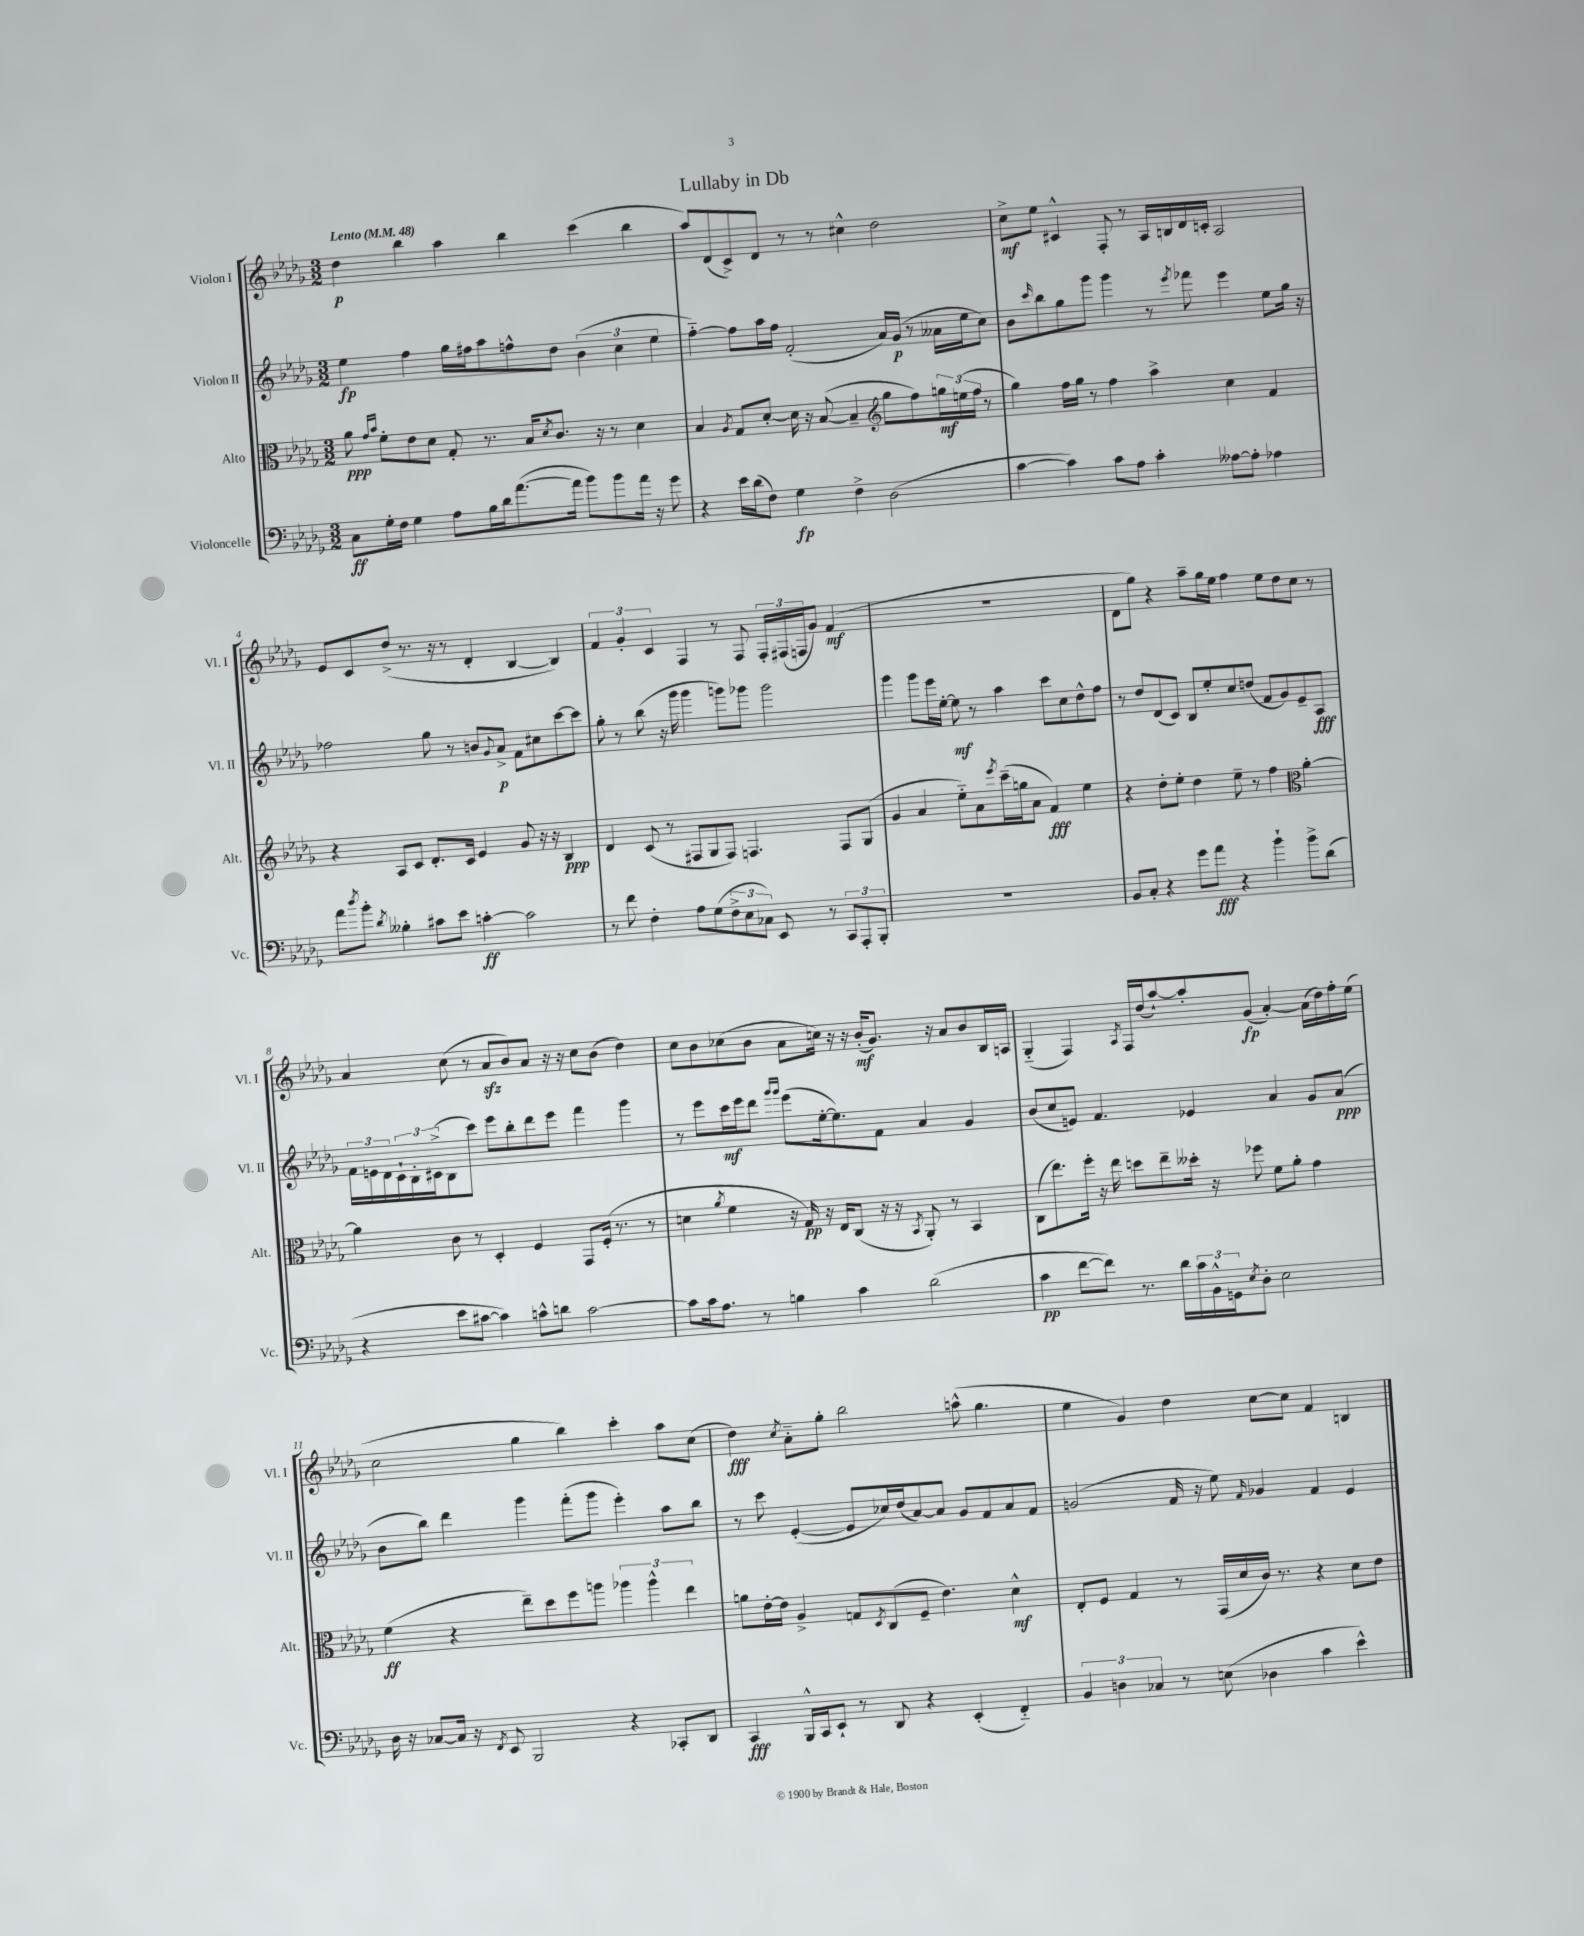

**kern	**kern	**kern	**kern
*staff4	*staff3	*staff2	*staff1
*clefF4	*clefC3	*clefG2	*clefG2
*k[b-e-a-d-g-]	*k[b-e-a-d-g-]	*k[b-e-a-d-g-]	*k[b-e-a-d-g-]
*M3/2	*M3/2	*M3/2	*M3/2
*MM48	*MM48	*MM48	*MM48
8C	8a-	4ee-	4dd-
.	16qqg-	.	.
.	16qqb-	.	.
16G-'	8f'	.	.
16F	.	.	.
4G-	8e-	4ff	4bb-
.	8d-	.	.
8A-	8G-'	16gg-	4aa-
.	.	16ff#	.
16B-	8.r	8aa-	.
16d-	.	.	.
([8.a-	.	8ff^^	4bb-
.	16B-	.	.
.	8qd-	.	.
.	8.c	8dd-	.
16a-]	.	.	.
8b-)	.	(6b-	(4ccc
.	16r	.	.
8b-	8r	.	.
.	.	6cc	.
16a-	4d-	.	4bb-
16r	.	.	.
.	.	6ee-	.
8g-	.	.	.
=	=	=	=
4r	4B-	[4ff'~)	8aa-)
.	.	.	(8d-
.	8qA-	.	.
16e-	8G-	8ff]	8c^)
(16d-	.	.	.
8F)	[8d-'	16aa-	8d-
.	.	16ff	.
4G-	16d-]	(2f'	8r
.	16r	.	.
.	([8B-	.	8r
4F^	4B-~]	.	4cc#^^
*	*clefG2	*	*
(2D-	8gg-	16a-)	2dd-
.	.	(16g-	.
.	8ff)	8r	.
.	24gg	16a--	.
.	(24ee	.	.
.	.	16ee-	.
.	24ff	.	.
.	8r	8cc)	.
=	=	=	=
[4c	4gg-)	8b-	8cc^
.	.	16qqccc	.
.	.	8bb-	8ee-
4c])	16ff	8gg-	4c#^^
.	16gg-	.	.
.	8r	8ggg-	.
8c	4ff	4ggg-	8F'
8A-	.	.	8r
4c'	4aa-^	8r	16A-
.	.	.	16B
.	.	8qeee-	.
.	.	8fff-	16d-
.	.	.	16c'
[8A--	4cc	4eee-	2A-
8A--']	.	.	.
4A-	4f	8ee-	.
.	.	16gg-	.
.	.	16r	.
=	=	=	=
8a-	4r	2ff-	8e-
8qdd-	.	.	.
8b-'	.	.	8c
8qd-	.	.	.
4B--'	8A-	.	(8dd-^
.	8c	.	8.r
8c#	8.d-'	8gg-	.
.	.	.	16r
8e-	.	8r	8r
.	16c	.	.
[4c'	4e-	8b	4d-'
.	.	8qqg-	.
.	.	8a-^	.
2c]	8g-	8f	[4B-
.	16r	8cc#	.
.	16r	.	.
.	4B-	[8ccc	4B-])
.	.	8ccc]	.
=	=	=	=
8r	4d-	8gg-'	6f
8f	.	8r	.
.	.	.	6g-'
4F'	(8c	(8bb-	.
.	.	.	6c
.	8r	16r	.
.	.	16ggg-	.
8A-	8F#	4ggg-	4F
(8G-	8G-	.	.
12F^	8F#)	8ggg)	8r
12E-	.	.	.
.	4.F	8ggg-	8F
12C-)	.	.	.
8EE-	.	2ggg-	24F'
.	.	.	(24F#
.	.	.	24F
8r	.	.	8g-)
12CC	8F	.	(4f
12AAA-'	.	.	.
.	(8G-	.	.
12BBB-'	.	.	.
=	=	=	=
1.r	4g-	4ggg-	1.r
.	4a-	8ggg-	.
.	.	16eee-	.
.	.	[16ee-'	.
.	8ee-'~)	8ee-]	.
.	8a-	8r	.
.	8qeee-	.	.
.	(16ccc~	4aa-	.
.	16gg	.	.
.	8a-	.	.
.	4f)	8ccc	.
.	.	8cc	.
.	4ee-	8dd-^^	.
.	.	8ff	.
=	=	=	=
8BB-	4r	8r	8d-
8C'	.	8dd-	8gg-)
4r	8dd-'	(8d-	4r
.	8ee-'	8c)	.
8g-	4dd-	8B-	8aa-~
8a-	.	8ee-'	16gg-
.	.	.	16ee-
4r	8ee-~	8cc	4ff
.	8r	(8dd	.
4b-`	4ff	8f	8ee-
.	.	8g-)	8dd-
*	*clefC3	*	*
8b-^	[4a-'	8e-~	8cc
(8d-	.	8A-	8r
=	=	=	=
4r	4a-]	24f	4a-
.	.	24e	.
.	.	24d-	.
.	.	24c`	.
.	.	24B-'	.
.	.	(24c#^	.
8e-	8c	8B-	(8cc
[8c#	8r	8ccc)	8r
4c#])	4D-'	8eee-	8a-
.	.	8bb-'	8b-)
8c^^	4F	8ddd-	8a-
8d	.	8eee-	16r
.	.	.	16r
[2c	8GG-	4fff	8cc
.	(16F'	.	(8b-
.	8.r	.	.
.	.	4ggg-	4dd-)
.	8r	.	.
=	=	=	=
8c]	4d	8r	8cc
16c	.	8eee-	8b-
8.A-	.	.	.
.	8qa-	.	.
.	4f	16ccc	(8cc-
.	.	16eee-	.
8r	.	8ddd-	8b-
.	.	16qqggg-	.
.	.	16qqggg-	.
4B	16r	(8eee-	8a-
.	16G-)	.	.
.	16r	[16ee-'	16cc)
.	16E-	8.ee-])	16r
4c	(8C	.	16r
.	.	.	(16b-'
.	16r	8f	8.g-)
.	16r	.	.
.	8qBB-	.	.
(2d-	8AA-')	4a-	.
.	.	.	16r
.	8r	.	8a-
.	4BB-	4g-	8b-
.	.	.	16B-
.	.	.	16A
=	=	=	=
4c	(8C	(8b-	(4G-'~
.	8.ee-)	8cc	.
[8f	.	8e)	4F)
.	16ff'	.	.
8f])	16r	4.f	.
.	16ee-	.	.
.	.	.	8qA-
8.r	8dd	.	16F
.	.	.	(16dd-
.	8ee-~	.	[8aa-`)
16d-	.	.	.
24c	16dd--'	4e-	8aa-']
24BB-^^	.	.	.
.	16r	.	.
24GG	.	.	.
8qE-	.	.	.
8D-'	8ff-	.	(8g-
2E-	8f	4a-	[4a-')
.	8a-'	.	.
.	4g-	8g-	(16a-]
.	.	.	16dd-)
.	.	(8a-	16ff'
.	.	.	(16ee-
=	=	=	=
16D-	(4f	8b-	2cc
16r	.	.	.
[8C-	.	8bb-)	.
16C-]	4r	4ddd-	.
16r	.	.	.
8qFF	.	.	.
8EE-	.	.	.
2BBB-	8ee-~)	4ggg-	4gg-
.	8dd-	.	.
.	8ff	(8fff'	4bb-)
.	8aa	8ggg-	.
4r	6aa-	4eee-')	4ccc'
.	6aa-^^	.	.
8CC-'	.	8aa-	8aa-
.	6ee-	.	.
8DD-	.	8bb-	(8cc
=	=	=	=
4CC	8a	8r	4dd-)
.	[16e-'	8ccc	.
.	16e-]	.	.
.	.	.	8qcc
16BBB-^^	4A-^	([4e-'	8a-'~
16CC	.	.	.
8EE-`	.	.	8gg-'
8r	8G	8e-]	2bb-
.	8qD-	.	.
8DD-	(8C	16cc-)	.
.	.	(16dd-	.
4r	8F~	[8a-)	.
.	4.e-)	8a-]	.
(4EE-'	.	8g-	(8aa^^
.	.	8f	4.gg-
4FF'~)	4d-^^	8a-	.
.	.	8f	.
=	=	=	=
6BB-	8E-'	(2g	4ee-
.	8F	.	.
6D	.	.	.
.	4G-	.	4g-)
6C-	.	.	.
8r	8r	16f	4dd-
.	.	16r	.
(8E	(16GG-	8ee-)	.
.	16d-	.	.
.	.	16qqf	.
4D-	16c)	4g-	[8cc
.	8.r	.	.
.	.	.	8cc]
4c	4r	4f	4f
4e-^^)	8d-	4e-	4B
.	8e-	.	.
==	==	==	==
*-	*-	*-	*-
